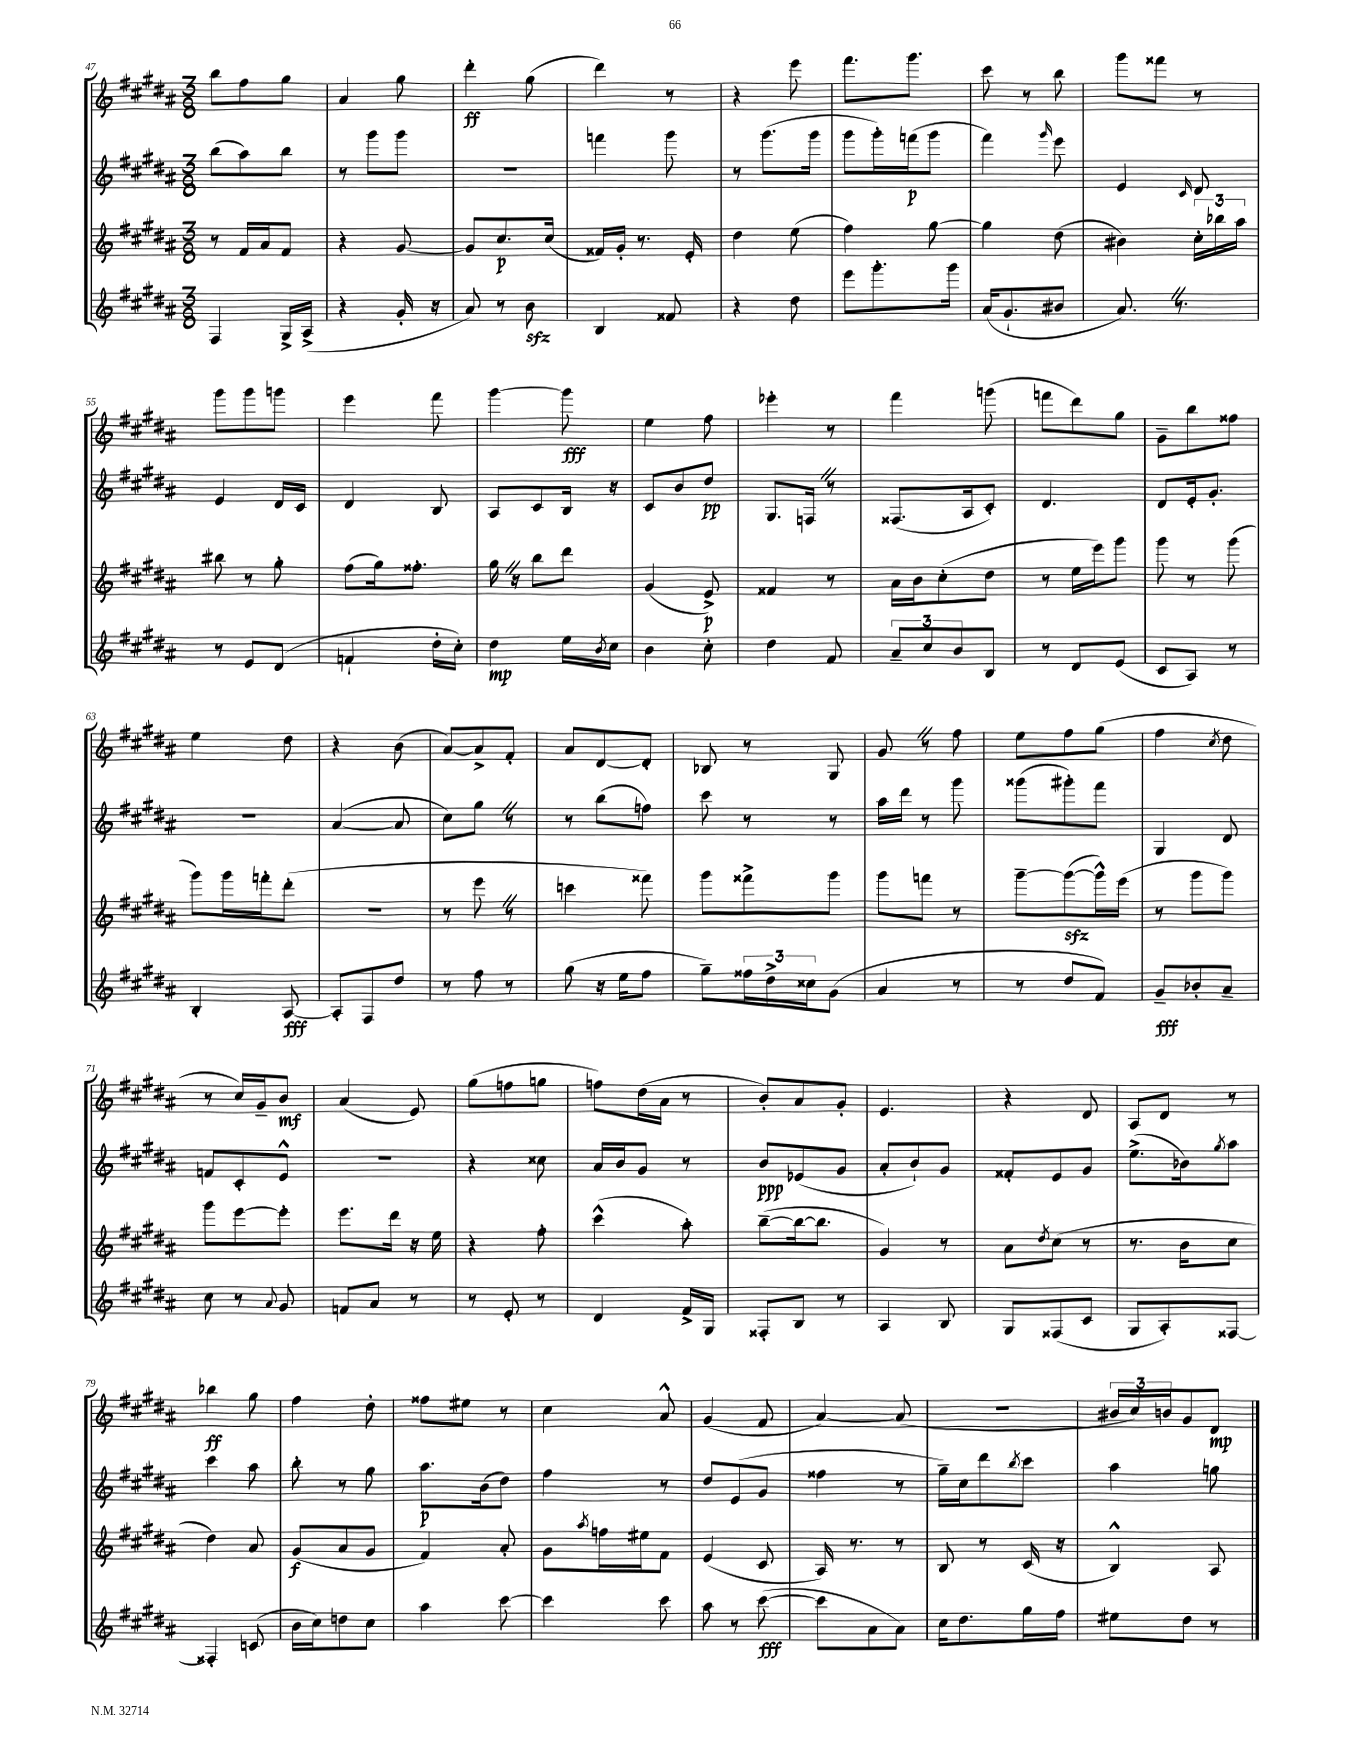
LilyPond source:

<<
\new StaffGroup <<
\new Staff = "s0" {
    \clef treble \key b \major \numericTimeSignature \time 3/8
    b''8 fis''8 gis''8 |
    ais'4 gis''8 |
    dis'''4-.\ff gis''8( |
    dis'''4) r8 |
    r4 e'''8 |
    fis'''8. gis'''8. |
    cis'''8 r8 b''8 |
    gis'''8 fisis'''8 r8 |
    gis'''8 gis'''8 g'''8 |
    e'''4 fis'''8 |
    gis'''4~ gis'''8\fff |
    e''4 fis''8 |
    ees'''4-. r8 |
    fis'''4 g'''8( |
    f'''8 dis'''8) gis''8 |
    gis'8-- b''8 fisis''8 |
    e''4 dis''8 |
    r4 b'8( |
    ais'8~) ais'8-> fis'8-. |
    ais'8 dis'8~ dis'8-. |
    bes8 r8 gis8 |
    gis'8 \once \override BreathingSign.text = \markup { \musicglyph "scripts.caesura.straight" } \breathe r8 fis''8 |
    e''8 fis''8 gis''8( |
    fis''4 \acciaccatura { cis''8 } dis''8 |
    r8 cis''16) gis'16-- b'8\mf |
    ais'4( e'8) |
    gis''8( f''8 g''8 |
    f''8) dis''16( ais'16 r8 |
    b'8-.) ais'8 gis'8-. |
    e'4. |
    r4 dis'8 |
    ais8 dis'8 r8 |
    bes''4\ff gis''8 |
    fis''4 dis''8-. |
    fisis''8 eis''8 r8 |
    cis''4 ais'8-^ |
    gis'4( fis'8 |
    ais'4~) ais'8( |
    R4. |
    \tuplet 3/2 { bis'16 cis''16) b'16 } gis'8 dis'8\mp \bar "|." |
}
\new Staff = "s1" {
    \clef treble \key b \major \numericTimeSignature \time 3/8
    b''8( ais''8) b''8 |
    r8 gis'''8 gis'''8 |
    R4. |
    f'''4 gis'''8 |
    r8 gis'''8.( gis'''16 |
    gis'''8 gis'''16-.) f'''16\p( gis'''8 |
    fis'''4) \grace { gis'''16 } e'''8 |
    e'4 \grace { cis'16 } dis'8 |
    e'4 dis'16 cis'16 |
    dis'4 b8 |
    ais8 cis'8 b16 r16 |
    cis'8 b'8 dis''8\pp |
    gis8. f16 \once \override BreathingSign.text = \markup { \musicglyph "scripts.caesura.straight" } \breathe r8 |
    fisis8.( ais16 cis'8-.) |
    dis'4. |
    dis'8 e'16-. gis'8.-. |
    r4. |
    ais'4~( ais'8 |
    cis''8) gis''8 \once \override BreathingSign.text = \markup { \musicglyph "scripts.caesura.straight" } \breathe r8 |
    r8 b''8( f''8) |
    cis'''8 r8 r8 |
    ais''16 dis'''16 r8 gis'''8 |
    gisis'''8( gis'''8-.) fis'''8 |
    gis4 dis'8 |
    f'8 cis'8-. e'8-^ |
    R4. |
    r4 cisis''8 |
    ais'16 b'16 gis'8 r8 |
    b'8\ppp ees'8( gis'8 |
    ais'8-. b'8-!) gis'8 |
    fisis'8-. e'8 gis'8 |
    e''8.->( bes'16) \acciaccatura { gis''8 } ais''8 |
    cis'''4 ais''8 |
    b''8-. r8 gis''8 |
    ais''8.\p b'16( dis''8) |
    fis''4 r8 |
    dis''8 e'8( gis'8 |
    fisis''4 r8 |
    gis''16--) cis''16 dis'''8 \acciaccatura { b''8 } cis'''8 |
    ais''4 g''8 \bar "|." |
}
\new Staff = "s2" {
    \clef treble \key b \major \numericTimeSignature \time 3/8
    r8 fis'16 ais'16 fis'8 |
    r4 gis'8~ |
    gis'8 cis''8.\p cis''16( |
    fisis'16) gis'16-. r8. e'16-. |
    dis''4 e''8( |
    fis''4) gis''8~ |
    gis''4 dis''8( |
    bis'4) \tuplet 3/2 { cis''16-. bes''16 ais''16 } |
    bis''8 r8 gis''8-. |
    fis''8( gis''16) fisis''8.-. |
    gis''16 \once \override BreathingSign.text = \markup { \musicglyph "scripts.caesura.straight" } \breathe r16 b''8 dis'''8 |
    gis'4( e'8->\p) |
    fisis'4 r8 |
    ais'16 b'16 cis''8-.( dis''8 |
    r8 e''16 e'''16) gis'''8 |
    gis'''8 r8 gis'''8( |
    gis'''8) gis'''16 f'''16-. dis'''8-.( |
    r4. |
    r8 e'''8 \once \override BreathingSign.text = \markup { \musicglyph "scripts.caesura.straight" } \breathe r8 |
    c'''4 fisis'''8) |
    gis'''8 fisis'''8-> gis'''8 |
    gis'''8 f'''8 r8 |
    gis'''8~-- gis'''8~\sfz( gis'''16-^) e'''16( |
    r8 gis'''8 gis'''8) |
    gis'''8 e'''8~ e'''8-. |
    e'''8. dis'''16 r16 e''16 |
    r4 fis''8-. |
    cis'''4-^( ais''8-.) |
    b''8~--( b''16~ b''8. |
    gis'4) r8 |
    ais'8 \acciaccatura { dis''8 } cis''8( r8 |
    r8. b'16 cis''8 |
    dis''4) ais'8 |
    gis'8\f( ais'8 gis'8 |
    fis'4) ais'8-. |
    gis'8 \acciaccatura { ais''8 } f''16 eis''16 fis'8 |
    e'4( cis'8 |
    ais16) r8. r8 |
    b8 r8 cis'16( r16 |
    b4-^) ais8 \bar "|." |
}
\new Staff = "s3" {
    \clef treble \key b \major \numericTimeSignature \time 3/8
    fis4 gis16-> ais16->( |
    r4 gis'16-. r16 |
    ais'8) r8 b'8\sfz |
    b4 fisis'8 |
    r4 dis''8 |
    e'''8 gis'''8.-. gis'''16 |
    ais'16( gis'8.-! bis'8 |
    ais'8.) \once \override BreathingSign.text = \markup { \musicglyph "scripts.caesura.straight" } \breathe r8. |
    r8 e'8 dis'8( |
    f'4-! dis''16-. cis''16-.) |
    dis''4\mp e''16 \acciaccatura { b'8 } cis''16 |
    b'4 cis''8-. |
    dis''4 fis'8 |
    \tuplet 3/2 { ais'8-- cis''8 b'8 } b8 |
    r8 dis'8 e'8( |
    cis'8 ais8) r8 |
    b4-. ais8~\fff |
    ais8-. fis8 dis''8 |
    r8 fis''8 r8 |
    gis''8( r16 e''16 fis''8 |
    gis''8--) \tuplet 3/2 { fisis''16 dis''16-> cisis''16 } gis'8( |
    ais'4 r8 |
    r8 dis''8 fis'8) |
    gis'8--\fff bes'8-. ais'8-- |
    cis''8 r8 \appoggiatura { ais'8 } gis'8 |
    f'8 ais'8 r8 |
    r8 e'8-. r8 |
    dis'4 fis'16-> gis16 |
    fisis8-. b8 r8 |
    ais4 b8 |
    gis8 fisis8( cis'8 |
    gis8 ais8-.) fisis8~ |
    fisis4-. c'8( |
    b'16 cis''16) d''8 cis''8 |
    ais''4 cis'''8~ |
    cis'''4 cis'''8 |
    ais''8 r8 cis'''8~\fff( |
    cis'''8 ais'8 ais'8) |
    cis''16 dis''8. gis''16 fis''16 |
    eis''8 dis''8 r8 \bar "|." |
}
>>
>>
\layout { \context { \Score currentBarNumber = #47 } }
